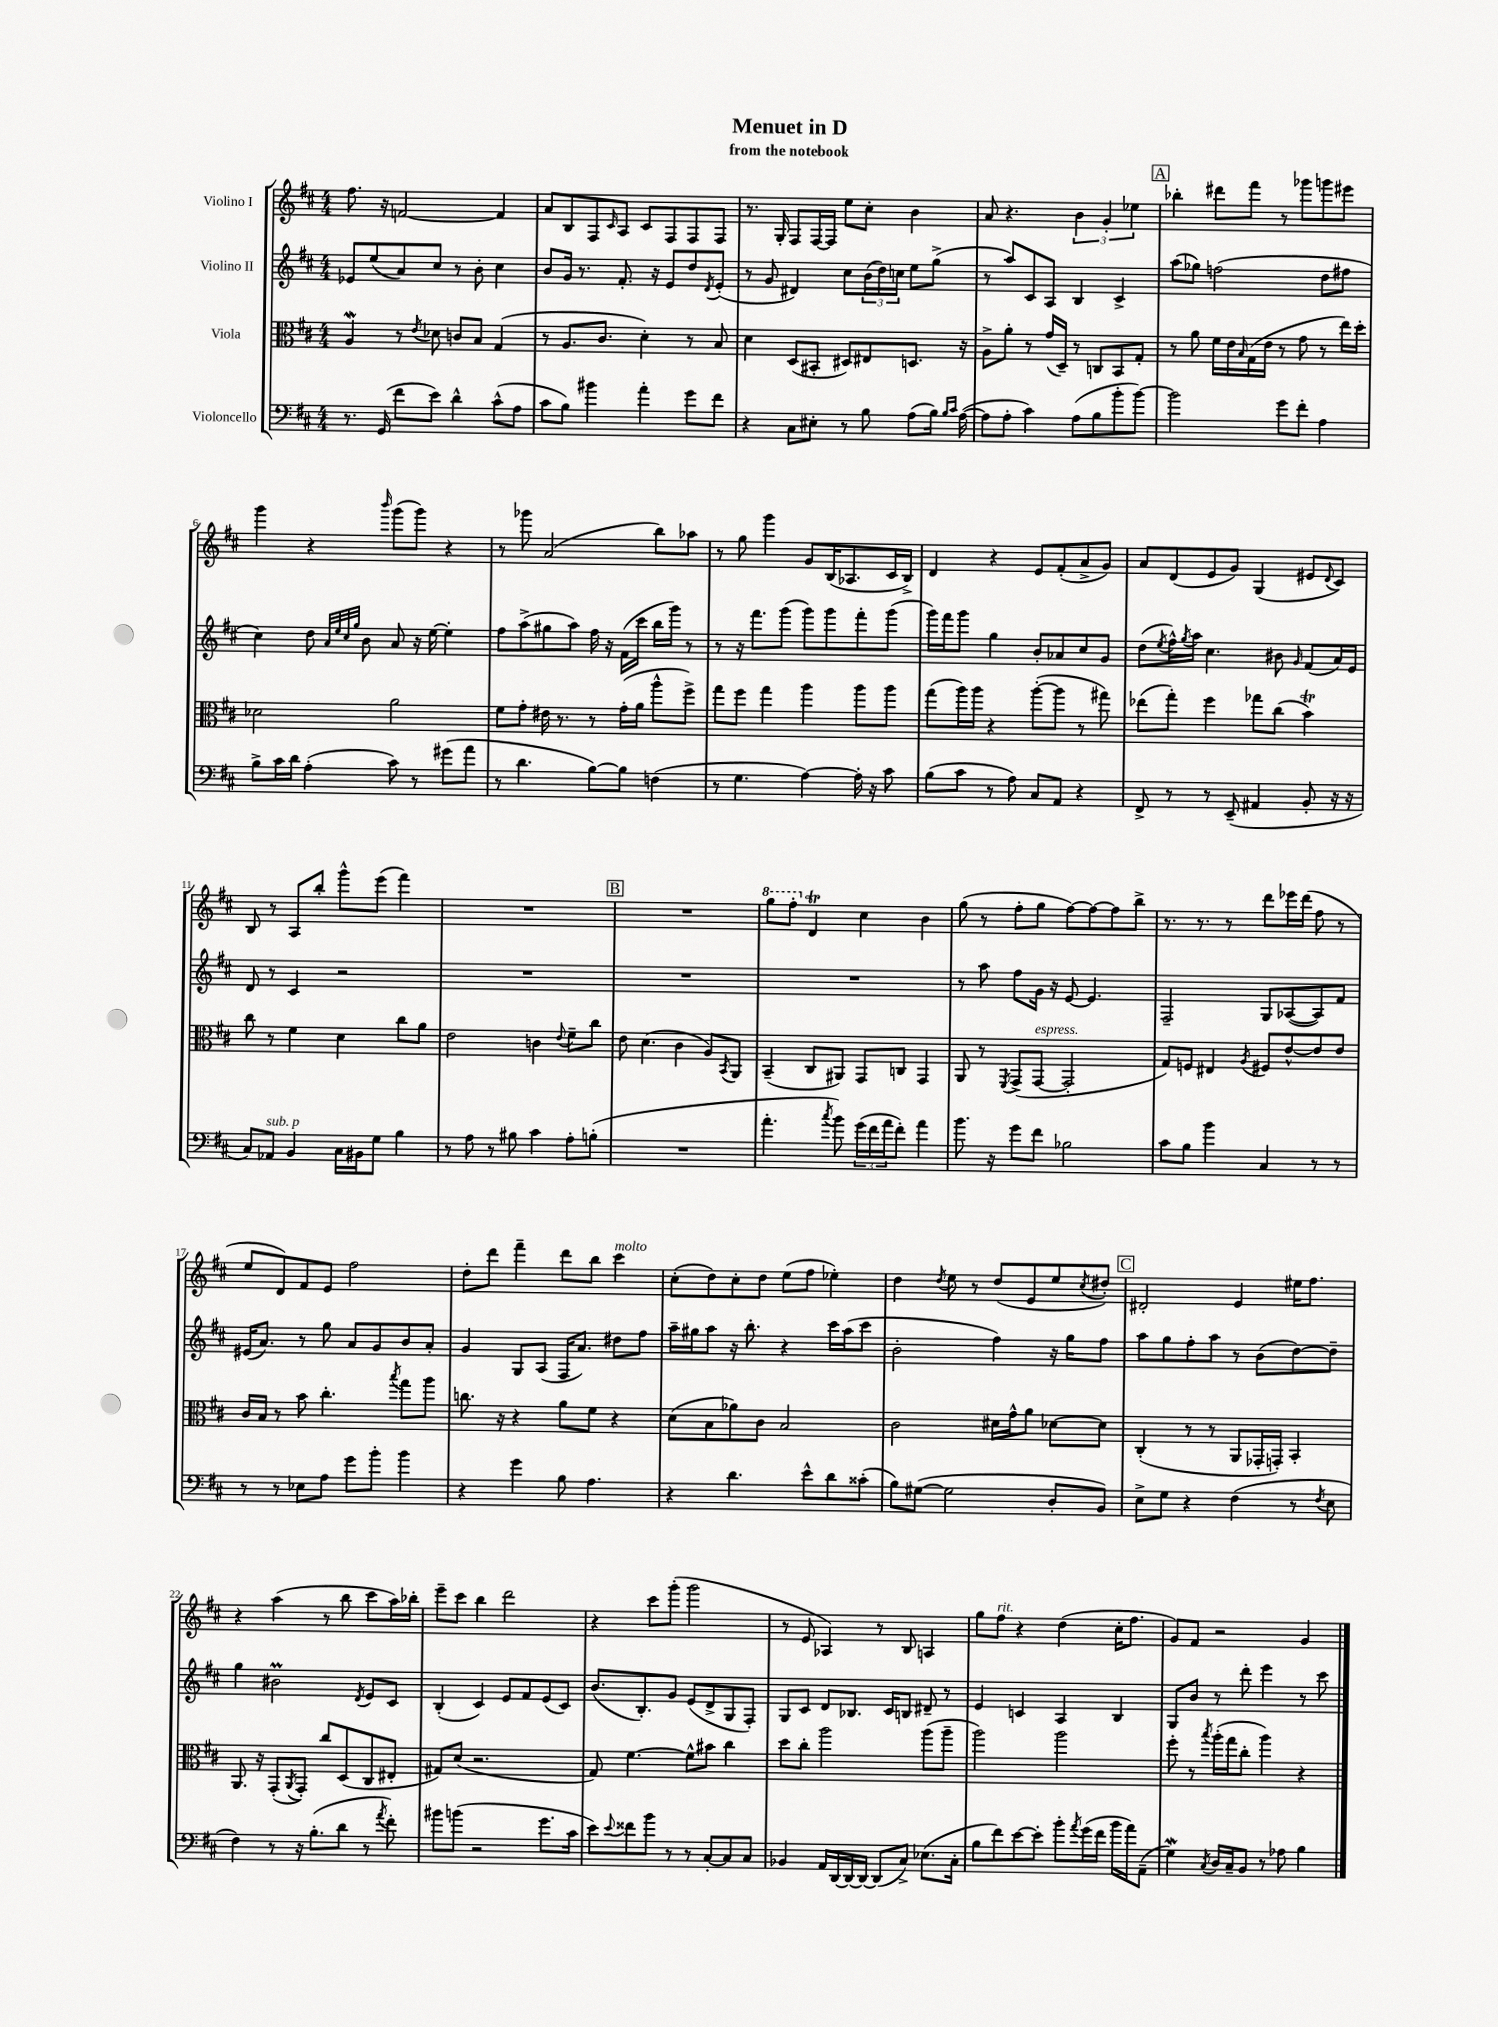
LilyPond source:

\header { title = "Menuet in D" subtitle = "from the notebook" }
<<
\new StaffGroup <<
\new Staff = "s0" \with { instrumentName = "Violino I" } {
    \clef treble \key d \major \numericTimeSignature \time 4/4
    fis''8. r16 f'2~ f'4 |
    a'8 b8 fis8 \grace { cis'16 } a8 cis'8 fis8 fis8 fis8 |
    r8. g16-. fis8 fis16~ fis16 e''8 cis''8-. b'4 |
    a'8 r4. \tuplet 3/2 { b'4 g'4-. ees''4 } |
    \mark \markup { \box "A" } bes''4-. dis'''8 fis'''8 r8 ges'''8 g'''8 eis'''8 |
    g'''4 r4 \grace { b'''16 } g'''8( g'''8) r4 |
    r8 ges'''8 a'2( b''8) aes''8 |
    r8 g''8 g'''4 g'8 b16( aes8. cis'16 b16->) |
    d'4 r4 e'8 fis'8-.( a'8-> g'8) |
    a'8 d'8( e'8 g'8) g4( eis'8 \appoggiatura { d'8 } cis'8) |
    b8 r8 a8 b''8-. g'''8-^ e'''8( fis'''4) |
    R1 |
    \mark \markup { \box "B" } R1 |
    \ottava #1 g'''8 fis'''8-. \ottava #0 d'4\trill cis''4 b'4 |
    g''8( r8 fis''8-. g''8 fis''8~) fis''8~ fis''8 b''8-> |
    r8. r8. r8 d'''8 ees'''16 d'''16( fis''8 r8 |
    e''8 d'8) fis'8 e'8 fis''2 |
    d''8-. d'''8 fis'''4-- d'''8 b''8 cis'''4^\markup { \italic "molto" } |
    cis''8-.( d''8) cis''8-. d''8 e''8( fis''8 ees''4-.) |
    d''4 \acciaccatura { d''8 } e''8 r8 d''8( e'8 e''8 \acciaccatura { cis''8 } dis''8-.) |
    \mark \markup { \box "C" } dis'2-. e'4 eis''16 fis''8. |
    r4 a''4( r8 b''8 cis'''8 a''16) bes''16-. |
    e'''8-- cis'''8 b''4 d'''2 |
    r4 cis'''8 g'''8-.( g'''2 |
    r8 e'8 aes4) r8 b8 a4 |
    g''8 fis''8^\markup { \italic "rit." } r4 d''4( cis''16-. fis''8. |
    g'8) fis'8 r2 g'4 \bar "|." |
}
\new Staff = "s1" \with { instrumentName = "Violino II" } {
    \clef treble \key d \major \numericTimeSignature \time 4/4
    ees'8 e''8( a'8) cis''8 r8 b'8-. cis''4 |
    b'8 g'16 r8. fis'8.-. r16 e'8 d''8 \acciaccatura { d'8 } e'8-.( |
    r8 g'8 dis'4) cis''8 \tuplet 3/2 { b'16( d''16) c''16 } e''8 g''8->( |
    r8 a''8) cis'8 a8 b4 cis'4-> |
    \mark \markup { \box "A" } a''8( ges''8) f''2( d''8 fis''8 |
    cis''4) d''8 \grace { a'32 e''32 cis''32 g''32 } b'8 a'8 r16 e''16~ e''4-. |
    fis''8 a''8->( gis''8 a''8) fis''16 r16 fis'16( cis'''16 b''16 g'''16) r8 |
    r8 r16 fis'''8. g'''8( g'''8) g'''8 fis'''8-. g'''8( |
    g'''16) fis'''16 g'''8 g''4 b'8-. aes'8 cis''8 g'8 |
    d''8( \acciaccatura { e''8 } fis''16-^) \acciaccatura { g''8 } a''16 cis''4. bis'8 \grace { g'16 } fis'8( a'16) e'16 |
    d'8 r8 cis'4 r2 |
    R1 |
    \mark \markup { \box "B" } R1 |
    R1 |
    r8 a''8 fis''8 g'16 r16 e'8~ e'4. |
    fis2-- g8 aes8~( aes8) fis'8 |
    eis'16( a'8.) r8 g''8 a'8 g'8 b'8 a'8-. |
    g'4 g8 a8( fis16 a'8.) dis''8 fis''8 |
    a''16-- gis''16 a''8 r16 b''8.-. r4 cis'''16 a''16( cis'''8 |
    b'2-. fis''4) r16 g''16 fis''8 |
    \mark \markup { \box "C" } a''8 g''8 fis''8-. a''8 r8 b'8( d''8~) d''8-- |
    g''4 bis'2\prall \acciaccatura { d'8 } e'8 cis'8 |
    b4-.( cis'4) e'8 fis'8 e'8( cis'8) |
    b'8.( b8.-.) g'8 e'8( d'8-> g8 fis8-.) |
    g8 cis'8 d'8 bes8. cis'16 b8 dis'8-- r8 |
    e'4 c'4 a4 b4 |
    g8 b'8 r8 d'''8-. e'''4 r8 cis'''8 \bar "|." |
}
\new Staff = "s2" \with { instrumentName = "Viola" } {
    \clef alto \key d \major \numericTimeSignature \time 4/4
    a4\mordent r8 \acciaccatura { e'8 } des'8 c'8 b8 g4( |
    r8 a8. cis'8. d'4-.) r8 b8 |
    d'4 d8( bis,8-. dis8) eis8 d8. r16 |
    a8-> a'8-. r8 g'16( d16--) r8 c8 b,8 g8-. |
    \mark \markup { \box "A" } r8 a'8 fis'16 e'16 \grace { b16 } g16( e'16 r8 g'8 r8 e''16) d''16-. |
    des'2 a'2 |
    fis'8 g'8-. eis'16 r8. r8 g'16-.( a'16 a''8-^ fis''8->) |
    g''8 fis''8 g''4 a''4 a''8 a''8 |
    g''8( a''16) a''16 r4 a''8~-.( a''8 r8 gis''8) |
    ees''8( g''8-.) fis''4 ges''8 cis''8( b'4\trill) |
    cis''8 r8 fis'4 d'4 cis''8 a'8 |
    e'2 c'4 \appoggiatura { e'8 } fis'8-- cis''8 |
    \mark \markup { \box "B" } e'8 d'4.( cis'4 a8) \acciaccatura { b,8 } a,8 |
    b,4--( cis8 ais,8) g,8 c8 g,4 |
    a,8 r8 \acciaccatura { fis,8 } g,8->( g,8~^\markup { \italic "espress." } g,2-. |
    g8) f8 eis4 \acciaccatura { a8 } fis8 e'8~-^ e'8 e'8 |
    cis'16 b16 r8 b'8 cis''4.-. \acciaccatura { b''8 } g''8 a''8 |
    c''8. r16 r4 a'8 fis'8 r4 |
    d'8( b8 aes'8) cis'8 b2 |
    cis'2 dis'16 g'16-^ a'8 des'8~ des'8 |
    \mark \markup { \box "C" } cis4-.( r8 r8 a,8 ges,16-. g,16-.) b,4-. |
    a,8. r16 g,8-.( \acciaccatura { a,8 } g,8-.) cis''8 d8( cis8 eis8-. |
    gis8) d'8( r2. |
    g8) fis'4.~ fis'8-^ bis'8 cis''4 |
    d''8 cis''8-. a''2 a''8( a''8-- |
    a''2) a''2 |
    fis''8-. r8 \acciaccatura { b''8 } a''16-.( g''16 cis''8-. a''4) r4 \bar "|." |
}
\new Staff = "s3" \with { instrumentName = "Violoncello" } {
    \clef bass \key d \major \numericTimeSignature \time 4/4
    r8. g,16( fis'8 e'8) d'4-^ cis'8-^( a8 |
    cis'8 b8) bis'4 a'4-. g'8 fis'8 |
    r4 cis8 eis8-. r8 b8 a8( b16) \grace { b16 cis'16 } a16~( |
    a8 a8-. cis'4) a8( b8 b'8-. b'8~) |
    \mark \markup { \box "A" } b'2 g'8 fis'8-. a4 |
    b8-> cis'16 d'16 a4-.( cis'8) r8 gis'8( a'8 |
    r8 d'4. b8~) b8 f4( |
    r8 g4. a4~) a16-. r16 cis'8 |
    b8( cis'8 r8 a8) cis8 a,8 r4 |
    fis,8-> r8 r8 e,8--( ais,4 b,8-. r16 r16 |
    cis8) aes,8^\markup { \italic "sub. p" } b,4 cis16 bis,16 g8 b4 |
    r8 a8 r8 bis8 cis'4 a8-. b8-.( |
    \mark \markup { \box "B" } R1 |
    a'4.-. \acciaccatura { cis''8 } b'8) \tuplet 3/2 { g'16( fis'16 a'16 } fis'8-.) a'4 |
    b'8. r16 g'8 fis'8 bes2 |
    cis'8 b8 b'4 cis4 r8 r8 |
    r8 r8 ees8 a8 g'8 b'8-. b'4 |
    r4 g'4 b8 a4. |
    r4 d'4. e'8-^ d'8 cisis'8-.( |
    b8) gis8~( gis2 d8-. b,8) |
    \mark \markup { \box "C" } e8-> g8 r4 fis4( r8 \acciaccatura { fis8 } e8 |
    fis4) r8 r16 b8.-.( d'8 r8 \acciaccatura { a'8 } fis'8-.) |
    bis'8 b'8( r2 g'8. cis'16 |
    e'8) \appoggiatura { e'8 } fisis'8 b'8 r8 r8 cis8~-. cis8 cis8 |
    bes,4 a,16 d,16~ d,16~ d,16~ d,8( cis8->) ees8.( cis16-. |
    b8 fis'8) e'8~ e'8-. b'8-. \acciaccatura { a'8 } g'16( fis'16 b'16 a'16) a,8--( |
    g4\mordent) \acciaccatura { cis8 } d16 cis16-- b,8 r8 aes8 b4 \bar "|." |
}
>>
>>
